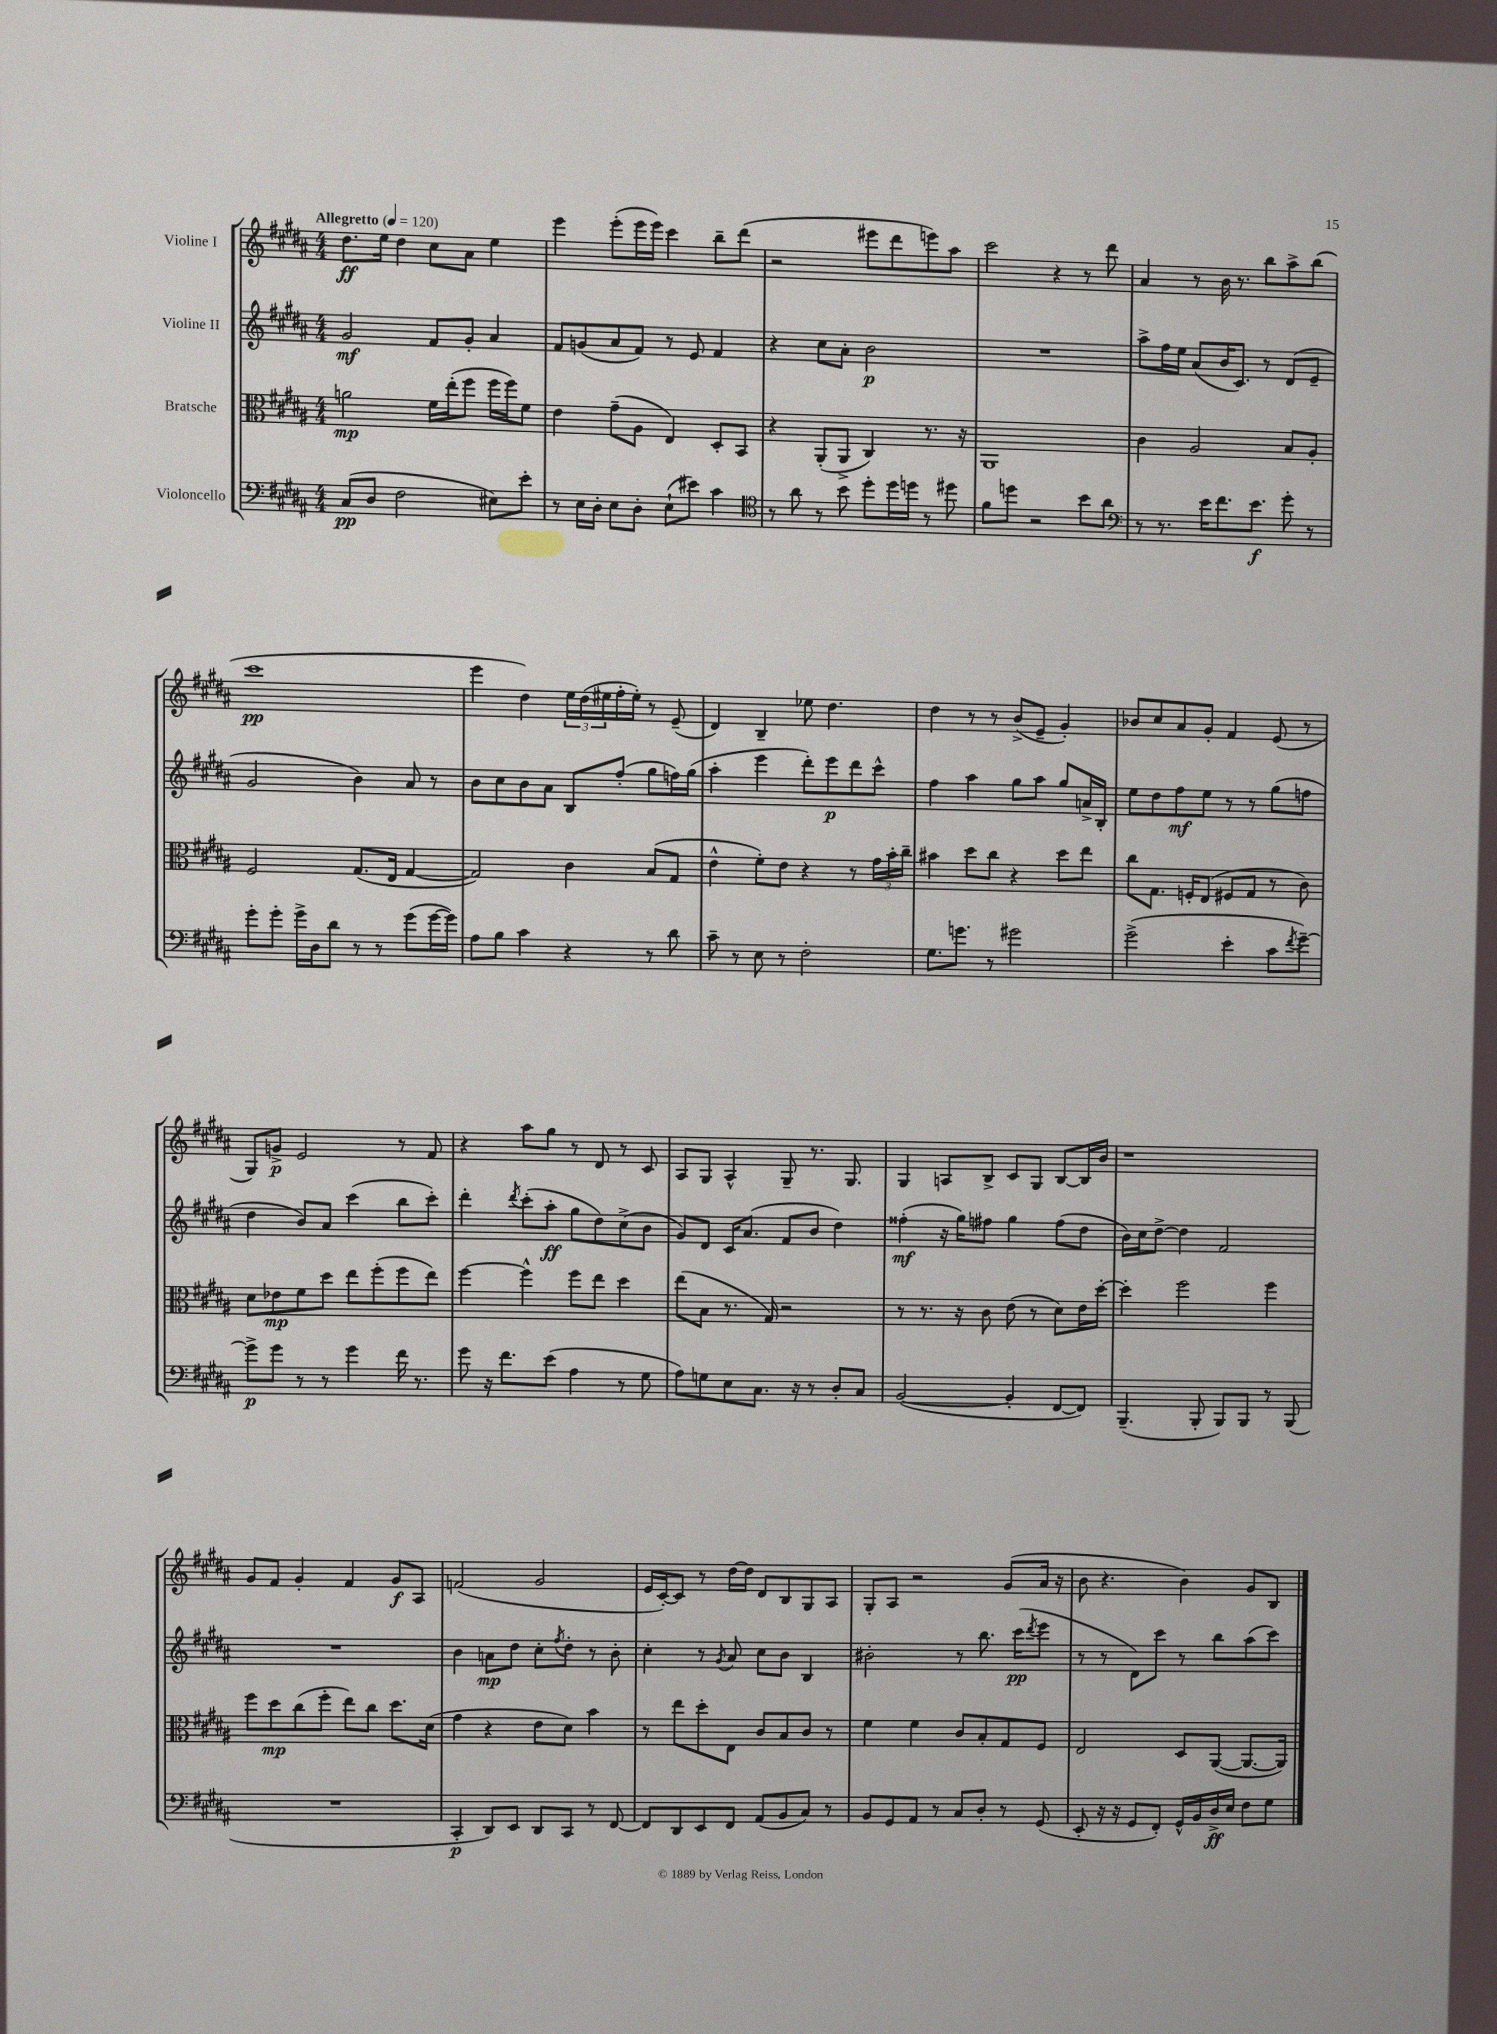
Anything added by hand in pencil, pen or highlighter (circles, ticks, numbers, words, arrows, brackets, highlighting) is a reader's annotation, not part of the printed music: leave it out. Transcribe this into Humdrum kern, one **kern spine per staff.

**kern	**kern	**kern	**kern
*staff4	*staff3	*staff2	*staff1
*clefF4	*clefC3	*clefG2	*clefG2
*k[f#c#g#d#a#]	*k[f#c#g#d#a#]	*k[f#c#g#d#a#]	*k[f#c#g#d#a#]
*M4/4	*M4/4	*M4/4	*M4/4
*MM120	*MM120	*MM120	*MM120
(8C#	2a	2g#	8.dd#
8D#	.	.	.
.	.	.	16ee
2F#	.	.	4dd#
.	16f#	8f#	8cc#
.	(16ee'	.	.
.	8ff#	8g#'	8a#
8E#)	16ff#	4a#	4ee
.	16ff#)	.	.
8e'	8f#	.	.
=	=	=	=
8r	4e	8f#	4eee
16E	.	(8g	.
16D#'	.	.	.
8E	(8g#~	8a#	(8eee'
8D#'	8A#	8f#)	16eee
.	.	.	16eee)
(8E`	4E)	8r	4ccc#
8e#)	.	8e	.
4c#	8D#'	4f#	8bb~
.	8BB	.	(8ddd#
=	=	=	=
*clefC4	*	*	*
8r	4r	4r	2r
8a#	.	.	.
8r	(8AA#'	8cc#	.
8b	8AA#^	8a#'	.
8dd#'	4C#)	2b	8eee#
16dd#	.	.	8ddd#
16dd	.	.	.
8r	8.r	.	8eee)
8dd#	.	.	8aa#
.	16r	.	.
=	=	=	=
8f#	1AA#	1r	2ccc#
8dd	.	.	.
2r	.	.	.
.	.	.	4r
8b	.	.	8r
8a#	.	.	8ddd#
=	=	=	=
*clefF4	*	*	*
8r	4c#	8aa#^	4a#
8.r	.	16ff#	.
.	.	16ee	.
.	2A#	(8a#	8r
16e	.	.	.
8.f#	.	16b	16b
.	.	8.c#)	8.r
8.e	.	.	.
.	.	8r	8bb
8g#'	8B	(8d#	8aa#^
8r	8A#'	8e~	(8bb
=	=	=	=
8g#'	2F#	2g#	1ccc#
8g#'	.	.	.
16g#^	.	.	.
16D#	.	.	.
8d#	.	.	.
8r	(8.G#	4b)	.
8r	.	.	.
.	16E	.	.
(8g#	[4G#	8a#	.
[16g#	.	8r	.
16g#])	.	.	.
=	=	=	=
8A#	2G#])	8b	4eee
8B	.	8cc#	.
4c#	.	8b	4dd#)
.	.	8a#	.
4r	4c#	8B	24ee
.	.	.	(24dd#
.	.	.	24ee#
.	.	(8ff#'	16ff#'
.	.	.	16ee#')
8r	(8B	8gg#	8r
8d#	8G#	16ff)	(8e~
.	.	(16gg#	.
=	=	=	=
8c#~	4e^^	4aa#'	4d#)
8r	.	.	.
8E	8f#')	4eee	4B~
8r	8e	.	.
2F#'	4r	8ddd#')	8ee-
.	.	8eee	4.dd#
.	8r	8ddd#	.
.	24g#	8ccc#^^	.
.	24b'	.	.
.	24cc#~	.	.
=	=	=	=
8.G#	4b#	4ff#	4dd#
8.g	.	.	.
.	8dd#	4aa#	8r
8r	8cc#	.	8r
2g#	4r	8gg#	(8b^
.	.	8aa#	8e~
.	8dd#	8gg#	4g#')
.	8ee	16a^	.
.	.	16B'	.
=	=	=	=
(2g#^	8cc#	8ee	8b-
.	8.G#	8dd#	8cc#
.	.	8ff#	8a#
.	16F'	.	.
.	(8E	8ee	8g#'
4e'	8F#	8r	4f#
.	8G#	8r	.
8c#	8r	(8gg#	(8e
8qf#	.	.	.
[8g#~)	8c#)	8ff	8r
=	=	=	=
8g#^]	8d#	4dd#	8G#)
8g#	8e-	.	8g^
8r	8f#	8b)	2e
8r	8dd#	8a#	.
4g#	8ee	(4ccc#	.
.	(8ff#'	.	.
16f#	8ff#	8bb	8r
8.r	.	.	.
.	8ee)	8ccc#')	8f#
=	=	=	=
8g#	[4ff#	4ddd#'	4r
16r	.	.	.
8.f#	.	.	.
.	.	8qddd#	.
.	4ff#^^]	(8ccc#'	8aa#
(8e	.	8aa#'	8gg#
4A#	8ff#	8gg#	8r
.	8ee	8dd#)	8d#
8r	4dd#	(8cc#^	8r
8G#	.	8b	8c#
=	=	=	=
8A#)	(8ee	8g#)	8A#
8G	8B	8d#	8G#
8E	8.r	16c#	4A#^^
.	.	(8.a#	.
8.C#	.	.	.
.	16G#)	.	.
.	2r	8f#	8G#~
16r	.	.	.
8r	.	8b	8.r
8D#'	.	4dd#)	.
.	.	.	8.G#
8C#	.	.	.
=	=	=	=
([2BB	8r	(4ff##'	4G#
.	8.r	.	.
.	.	16r	8A
.	16r	16gg#)	.
.	8c#	8ff#	8B^
4BB']	(8e	4gg#	8c#
.	8r	.	8G#
[8FF#	8d#)	(8ff#	[8B
8FF#])	16e	8dd#	16B]
.	[16dd#'	.	16b
=	=	=	=
(4.BBB~	4dd#']	16b)	1r
.	.	16cc#	.
.	.	[8dd#^	.
.	2ff#	4dd#]	.
8BBB'	.	.	.
8BBB)	.	2f#	.
8BBB	.	.	.
8r	4ff#	.	.
(8BBB	.	.	.
=	=	=	=
1r	8ff#	1r	8g#
.	8dd#	.	8f#
.	(8cc#	.	4g#'
.	8ff#'	.	.
.	8ee)	.	4f#
.	8cc#	.	.
.	8.dd#	.	8g#
.	.	.	8A#
.	(16d#	.	.
=	=	=	=
4CC#'	4g#	4b	(2f
8DD#)	4r	8a	.
8EE	.	8dd#	.
8DD#	8e	8cc#'	2g#
.	.	8qff#	.
8CC#	8d#)	8dd#'	.
8r	4b	8r	.
[8FF#	.	8b'	.
=	=	=	=
8FF#]	8r	4cc#'	16e
.	.	.	[16c#')
8DD#	8ee	.	8c#]
8EE	8dd#'	8r	8r
.	.	8qg#	.
8FF#	8E	8a#	[16dd#
.	.	.	16dd#]
(8AA#	8c#	8cc#	8d#
8BB	8B	8b	8B
8C#)	8c#	4B	8G#
8r	8r	.	8A#
=	=	=	=
8BB	4f#	2b#'	8G#'
8GG#	.	.	8A#
8AA#	4f#	.	2r
8r	.	.	.
8C#	8c#	8r	.
8D#'	8B'	8.bb	.
8r	8G#	.	(8g#
.	.	(16ccc#	.
.	.	8qddd#	.
(8GG#	8F#	8eee	16a#
.	.	.	16r
=	=	=	=
8EE'	2E	8r	8b
16r	.	8r	4.r
16r	.	.	.
8GG#	.	8d#)	.
8FF#')	.	8ccc#	.
16GG#^^	8D#	8r	4b)
16BB	.	.	.
16D#^	([8AA#	8bb	.
16E	.	.	.
8F#	8.AA#_	(8aa#	8g#
8G#	.	8ccc#)	8B
.	16AA#])	.	.
==	==	==	==
*-	*-	*-	*-
